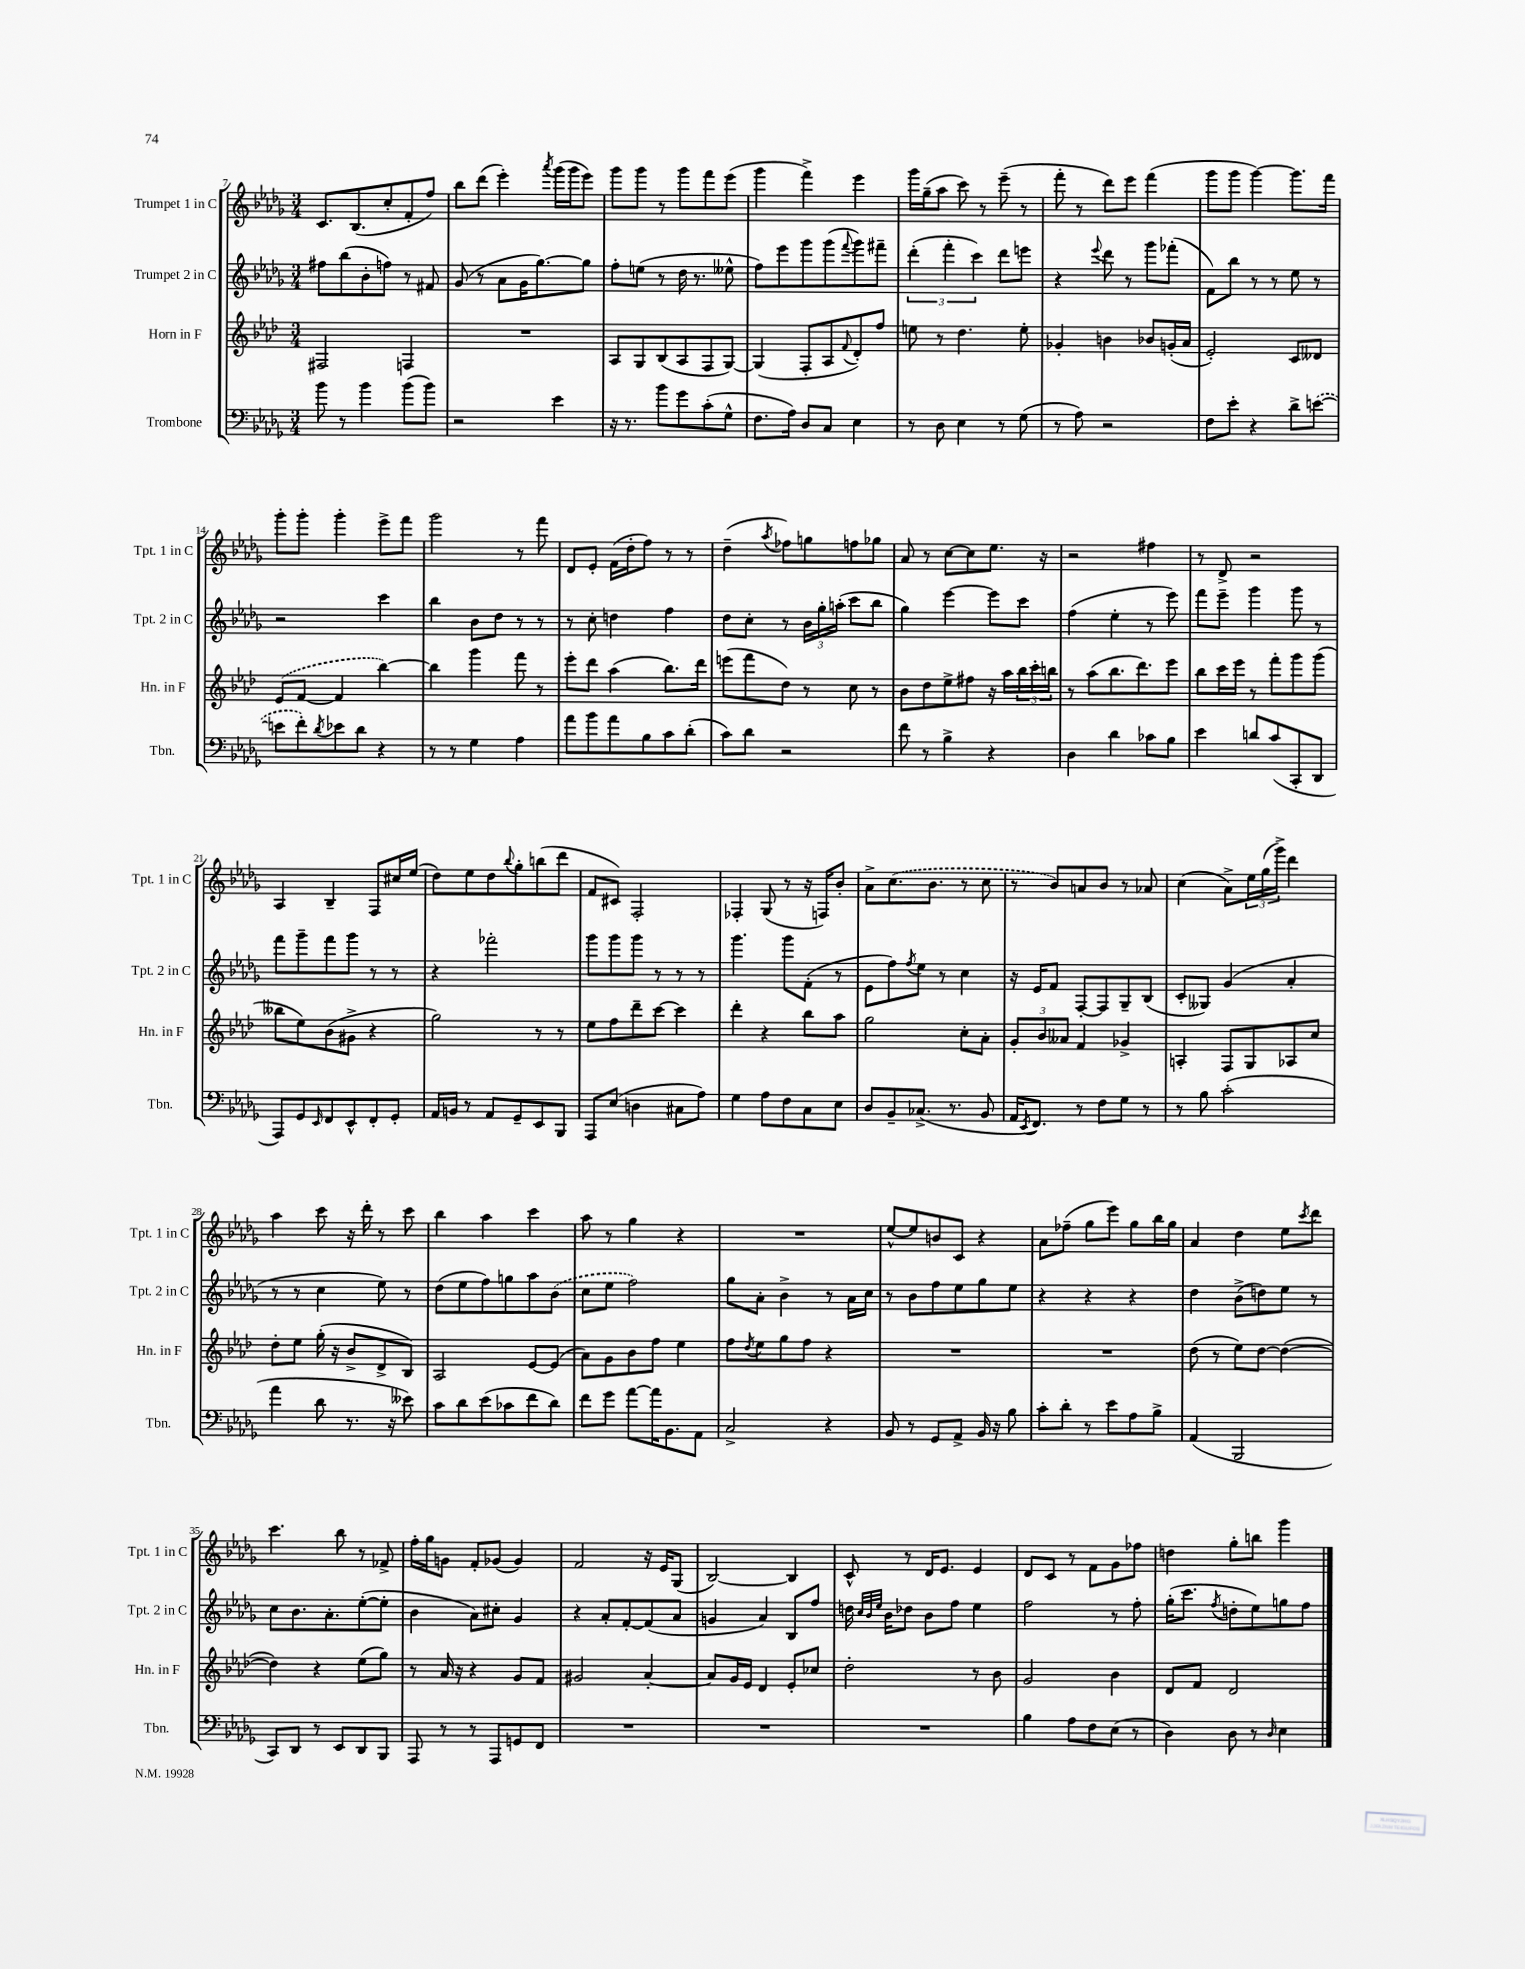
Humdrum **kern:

**kern	**kern	**kern	**kern
*part4	*part3	*part2	*part1
*staff4	*staff3	*staff2	*staff1
*I"Trombone	*I"Horn in F	*I"Trumpet 2 in C	*I"Trumpet 1 in C
*I'Tbn.	*I'Hn. in F	*I'Tpt. 2 in C	*I'Tpt. 1 in C
*clefF4	*clefG2	*clefG2	*clefG2
*k[b-e-a-d-g-]	*k[b-e-a-d-]	*k[b-e-a-d-g-]	*k[b-e-a-d-g-]
*M3/4	*M3/4	*M3/4	*M3/4
=7	=7	=7	=7
8b-\	2F#X/	8ff#X\L	8.c/L
8r	.	(8bb-\	.
.	.	.	(8.B-/
4b-\	.	8b-'\	.
.	.	8ffn\J)	8cc'/
(8b-\L	4Fn/	8r	8f'/
8b-\J)	.	8f#X/	8ff/J)
=8	=8	=8	=8
2r	2.r	(8g-/	8bb-\L
.	.	8r	(8ddd-\J
.	.	8a-\L	4eee-'\)
.	.	16g-\K	.
.	.	[8.gg-\)	.
.	.	.	8qaaa-/
4e-\	.	.	(16ggg-\LL
.	.	.	16ggg-\J
.	.	8gg-\J]	8eee-\J)
=9	=9	=9	=9
16r	8A-/L	8ff'\L	8ggg-\L
8.r	.	.	.
.	8G/	(8een\J	8ggg-\J
8b-\L	(8B-/	8r	8r
8g-\	8A-/	16dd-\	8ggg-\L
.	.	8.r	.
(8c'\	8F/	.	8fff\
8G-^^\J	[8G/J)	8ee--X^^\	(8eee-\J
=10	=10	=10	=10
8.F\L	(4G/]	8ff\L)	4ggg-\
.	.	8eee-\	.
16A-\Jk)	.	.	.
8D-/L	8F'/L	8ggg-\	4fff^\)
8C/J	8A-/	(8ggg-\	.
.	8qqf/	8qqfff/	.
4E-\	8d-'/)	8ggg-\)	4eee-\
.	8ff/J	8fff#X~\J	.
=11	=11	=11	=11
8r	8een\	(6ddd-'\	16ggg-\LL
.	.	.	(16gg-~\J
8D-\	8r	.	8aa-\J
.	.	6fff'\	.
4E-\	4.dd-\	.	8ccc\)
.	.	6ccc\)	.
.	.	.	8r
8r	.	8ddd-\L	(8eee-~\
(8G-\	8ee'\	8eeen\J	8r
=12	=12	=12	=12
8r	4g-X'/	4r	8fff'\
8A-\)	.	.	8r
.	.	8qqeee-/	.
2r	4bn\	8ddd-\	8ddd-\L)
.	.	8r	8eee-\J
.	8b-X/L	8ggg-\L	(4fff\
.	(16gn'/L	(8fff-X'\J	.
.	16a-/JJ	.	.
=13	=13	=13	=13
8F\L	2e-'/)	8f\L)	8ggg-\L
8e-'\J	.	8bb-\J	8ggg-\J
4r	.	8r	[4ggg-\)
.	.	8r	.
8d-^\L	8c/L	8ee-\	8.ggg-\L]
([8en\J	8d--X/J	8r	.
.	.	.	16fff\Jk
!!LO:LB:g=z
=14	=14	=14	=14
8en\L]	(8e-/L	2r	8ggg-'\L
8f'\)	[8f/J	.	8ggg-'\J
8qd-/	.	.	.
8e-X\	4f/]	.	4ggg-'\
8d-\J	.	.	.
4r	[4bb-\)	4ccc\	8eee-^\L
.	.	.	8fff\J
=15	=15	=15	=15
8r	4bb-\]	4bb-\	2ggg-\
8r	.	.	.
4G-\	4ggg\	8b-\L	.
.	.	8dd-\J	.
4A-\	8fff\	8r	8r
.	8r	8r	8fff\
=16	=16	=16	=16
8a-\L	8eee-'\L	8r	8d-/L
8b-\	8ddd-\J	8cc'\	8e-'/J
8a-\	(4aa-\	4ddn\	(16f\LL
.	.	.	16dd-'\J
8B-\	.	.	8ff\J)
8c\	8.bb-\L)	4ff\	8r
(8d-'\J	.	.	8r
.	16ddd-\Jk	.	.
=17	=17	=17	=17
8c\L)	(8eeen\L	8dd-\L	(4dd-~\
8d-\J	8fff\	8cc'\J	.
.	.	.	8qaa-/
2r	8dd-\J)	8r	8ff-X\L)
.	8r	24b-\LL	8ggn\
.	.	24gg-'\	.
.	.	(24aan'\JJ	.
.	8cc\	8ccc\L	8ffn\
.	8r	8bb-\J	8gg-X\J
=18	=18	=18	=18
8f\	8b-\L	4gg-\)	8a-/
8r	8dd-\	.	8r
4B-^\	8ee-^\	[4eee-\	[8cc\L
.	8ff#X\J	.	8cc\]
4r	16r	8eee-\L]	8.ee-\J
.	16aa-\LL	.	.
.	24bb-\	8ccc\J	.
.	24ccc'\	.	.
.	.	.	16r
.	24bbn\JJ	.	.
=19	=19	=19	=19
4D-\	8r	(4ff\	2r
.	(8aa-\L	.	.
4d-\	8.bb-\	4ee-'\	.
.	8.ddd-\)	.	.
8c-X\L	.	8r	4ff#X\
8B-\J	8eee-\J	8eee-\)	.
=20	=20	=20	=20
4e-\	8bb-\L	8fff\L	8r
.	16ccc\L	8eee-~\J	8d-^/
.	16eee-\JJ	.	.
8dn/L	8r	4ggg-\	2r
(8c/	8fff'\L	.	.
8CC'/	8ggg\	8ggg-\	.
8DD-/J	(8ggg\J	8r	.
!!LO:LB:g=z
=21	=21	=21	=21
8AAA-/L)	8bb--X\L	8fff\L	4A-/
8GG-/	8ee-\)	8ggg-~\	.
16qqEE-/	.	.	.
8FF/	(8b-\	8fff\	4B-~/
8EE-^^/	8g#X^\J	8ggg-\J	.
8FF'/	4r	8r	8F/L
8GG-'/J	.	8r	16cc#X/L
.	.	.	(16ee-/JJ
=22	=22	=22	=22
16AA-/LL	2gg\)	4r	8dd-\L)
16BBn/JJ	.	.	.
8r	.	.	8ee-\
8AA-/L	.	2fff-X'\	8dd-\
.	.	.	8qqbb-/
8GG-~/	.	.	8gg-'\
8EE-/	8r	.	(8bbn\
8BBB-/J	8r	.	8ddd-\J
=23	=23	=23	=23
8AAA-/L	8ee-\L	8ggg-\L	8f/L
(8E-/J	8ff\	8ggg-\	8c#X/J)
4Dn\	8ddd-~\	8ggg-\J	2F'/
.	[8ccc\J	8r	.
8C#X\L	4ccc\]	8r	.
8A-\J)	.	8r	.
=24	=24	=24	=24
4G-\	4ddd-'\	4.ggg-\	4F-X'/
8A-\L	4r	.	(8G-/
8F\	.	8ggg-\L	8r
8C\	8bb-\L	(8f'\J	16r
.	.	.	16Fn/KL)
8E-\J	8aa-\J	8r	8b-'/J
=25	=25	=25	=25
8D-/L	2gg\	8e-\L	8a-^\L
8BB-~/	.	8ff\)	(8.cc\
.	.	8qff/	.
(8.C-X^/J	.	8ee-\J	.
.	.	.	8.b-\J
.	.	8r	.
8.r	.	.	.
.	8cc'\L	4cc\	8r
8BB-/	8a-'\J	.	8cc\
=26	=26	=26	=26
16AA-/KL	12g'/L	16r	8r
8qEE-/	.	.	.
8.FF/J)	.	16e-/KL	.
.	12b-/	.	.
.	.	8f/J	8b-/L)
.	12a--X/J	.	.
8r	4f/	[8F'/L	8an/
8F\L	.	8F/]	8b-/J
8G-\J	4g-X^/	8G-~/	8r
8r	.	(8B-/J	8a-X/
=27	=27	=27	=27
8r	4An'/	8c'/L	(4cc\
8B-\	.	8G--X/J)	.
(2c'\	8F/L	(4g-/	8a-^\L)
.	8G/	.	24ee-\L
.	.	.	(24gg-\
.	.	.	24ggg-^\JJ)
.	8A-X/	4a-'/	4ddd-\
.	8cc/J	.	.
!!LO:LB:g=z
=28	=28	=28	=28
4a-\	8dd-'\L	8r	4aa-\
.	8ee-\J	8r	.
8d-\	(16gg'\	4cc\	8ccc\
.	16r	.	.
8.r	8b-^/L	.	16r
.	.	.	16ddd-'\
.	8d-^/	8ee-\)	8r
16r	.	.	.
8e--X\)	8B-/J)	8r	8ccc\
=29	=29	=29	=29
8c\L	2A-/	(8dd-\L	4bb-\
8d-\	.	8ee-\	.
(8e-\	.	8ff\)	4aa-\
8c-X\	.	8ggn\	.
8f\	[8e-/L	8aa-\	4ccc\
8d-\J)	(8e-/J]	(8b-\J	.
=30	=30	=30	=30
8f\L	8a-\L)	8cc\L	8aa-\
8g-\J	8g\	8ee-\J	8r
[8a-\L	8b-\	2ff\)	4gg-\
16a-\K]	8ff\J	.	.
8.BB-\	.	.	.
.	4ee-\	.	4r
8AA-\J	.	.	.
=31	=31	=31	=31
2C^/	8ff\L	8gg-\L	2.r
.	8qdd-/	.	.
.	8ee-\	8a-'\J	.
.	8gg\	4b-^\	.
.	8ff\J	.	.
4r	4r	8r	.
.	.	16a-\LL	.
.	.	16cc\JJ	.
=32	=32	=32	=32
8BB-/	2.r	8r	[8ee-^^/L
8r	.	8b-\L	8ee-/]
8GG-/L	.	8ff\	8bn/
8AA-^/J	.	8ee-\	8c/J
16BB-/	.	8gg-\	4r
16r	.	.	.
8B-\	.	8ee-\J	.
=33	=33	=33	=33
8c'\L	2.r	4r	8a-\L
8d-'\J	.	.	(8ff-X~\J
8r	.	4r	8gg-\L
8e-\L	.	.	8eee-\J)
8A-\	.	4r	8gg-\L
8B-^\J	.	.	16bb-\L
.	.	.	16gg-\JJ
=34	=34	=34	=34
(4AA-/	(8dd-\	4dd-\	4a-/
.	8r	.	.
2BBB-/	8ee-\L)	(8b-^\L	4dd-\
.	[8dd-\J	8ddn\)	.
.	(4dd-\_	8ee-\J	8ee-\L
.	.	.	8qccc/
.	.	8r	8ddd-\J
!!LO:LB:g=z
=35	=35	=35	=35
8CC/L)	4dd-\])	8cc\L	4.ccc\
8DD-/J	.	8.b-\	.
8r	4r	.	.
.	.	8.a-'\	.
8EE-/L	.	.	8bb-\
8DD-/	(8ee-\L	([8ee-'\	8r
8BBB-/J	8gg\J)	8ee-'\J]	8f-X^/
=36	=36	=36	=36
8AAA-/	8r	4b-\	16ff'\LL
.	.	.	16gg-\J
8r	16a-/	.	8gn\J
.	16r	.	.
8r	4r	8a-\L)	8f'/L
8AAA-/L	.	8cc#X'\J	(8g-X/J
8GGn/	8g/L	4g-/	4g-/)
8FF/J	8f/J	.	.
=37	=37	=37	=37
2.r	2g#X/	4r	2f/
.	.	8a-'/L	.
.	.	[8f'/	.
.	[4a-'/	(8f/]	16r
.	.	.	16e-/KL
.	.	8a-/J	(8G-/J
=38	=38	=38	=38
2.r	8a-/L]	4gn/	[2B-/)
.	16g/L	.	.
.	16e-/JJ	.	.
.	4d-/	4a-/)	.
.	8e-'/L	8B-/L	4B-/]
.	8cc-X/J	8ff/J	.
=39	=39	=39	=39
2.r	2dd-'\	16ddn\	8c^^/
.	.	32qqcc/LLL	.
.	.	32qqb-/	.
.	.	32qqee-/JJJ	.
.	.	16b-\KL	.
.	.	8dd-X\J	8r
.	.	8b-\L	16d-/KL
.	.	.	8.e-/J
.	.	8ff\J	.
.	8r	4ee-\	4e-/
.	8b-\	.	.
=40	=40	=40	=40
4B-\	2g/	2ff\	8d-/L
.	.	.	8c/J
8A-\L	.	.	8r
8F\	.	.	8f\L
(8E-\J	4b-\	8r	8g-\
8r	.	8ff'\	8ff-X\J
=41	=41	=41	=41
4D-\)	8d-/L	(16gg-'\KL	4ddn\
.	.	8.ccc\J	.
.	8f/J	.	.
.	.	8qff/	.
8D-\	2d-/	8ddn'\L	8gg-'\L
8r	.	8ee-\)	8bbn\J
16qqD-/	.	.	.
4E-\	.	8ggn\	4ggg-\
.	.	8ff\J	.
==	==	==	==
*-	*-	*-	*-
